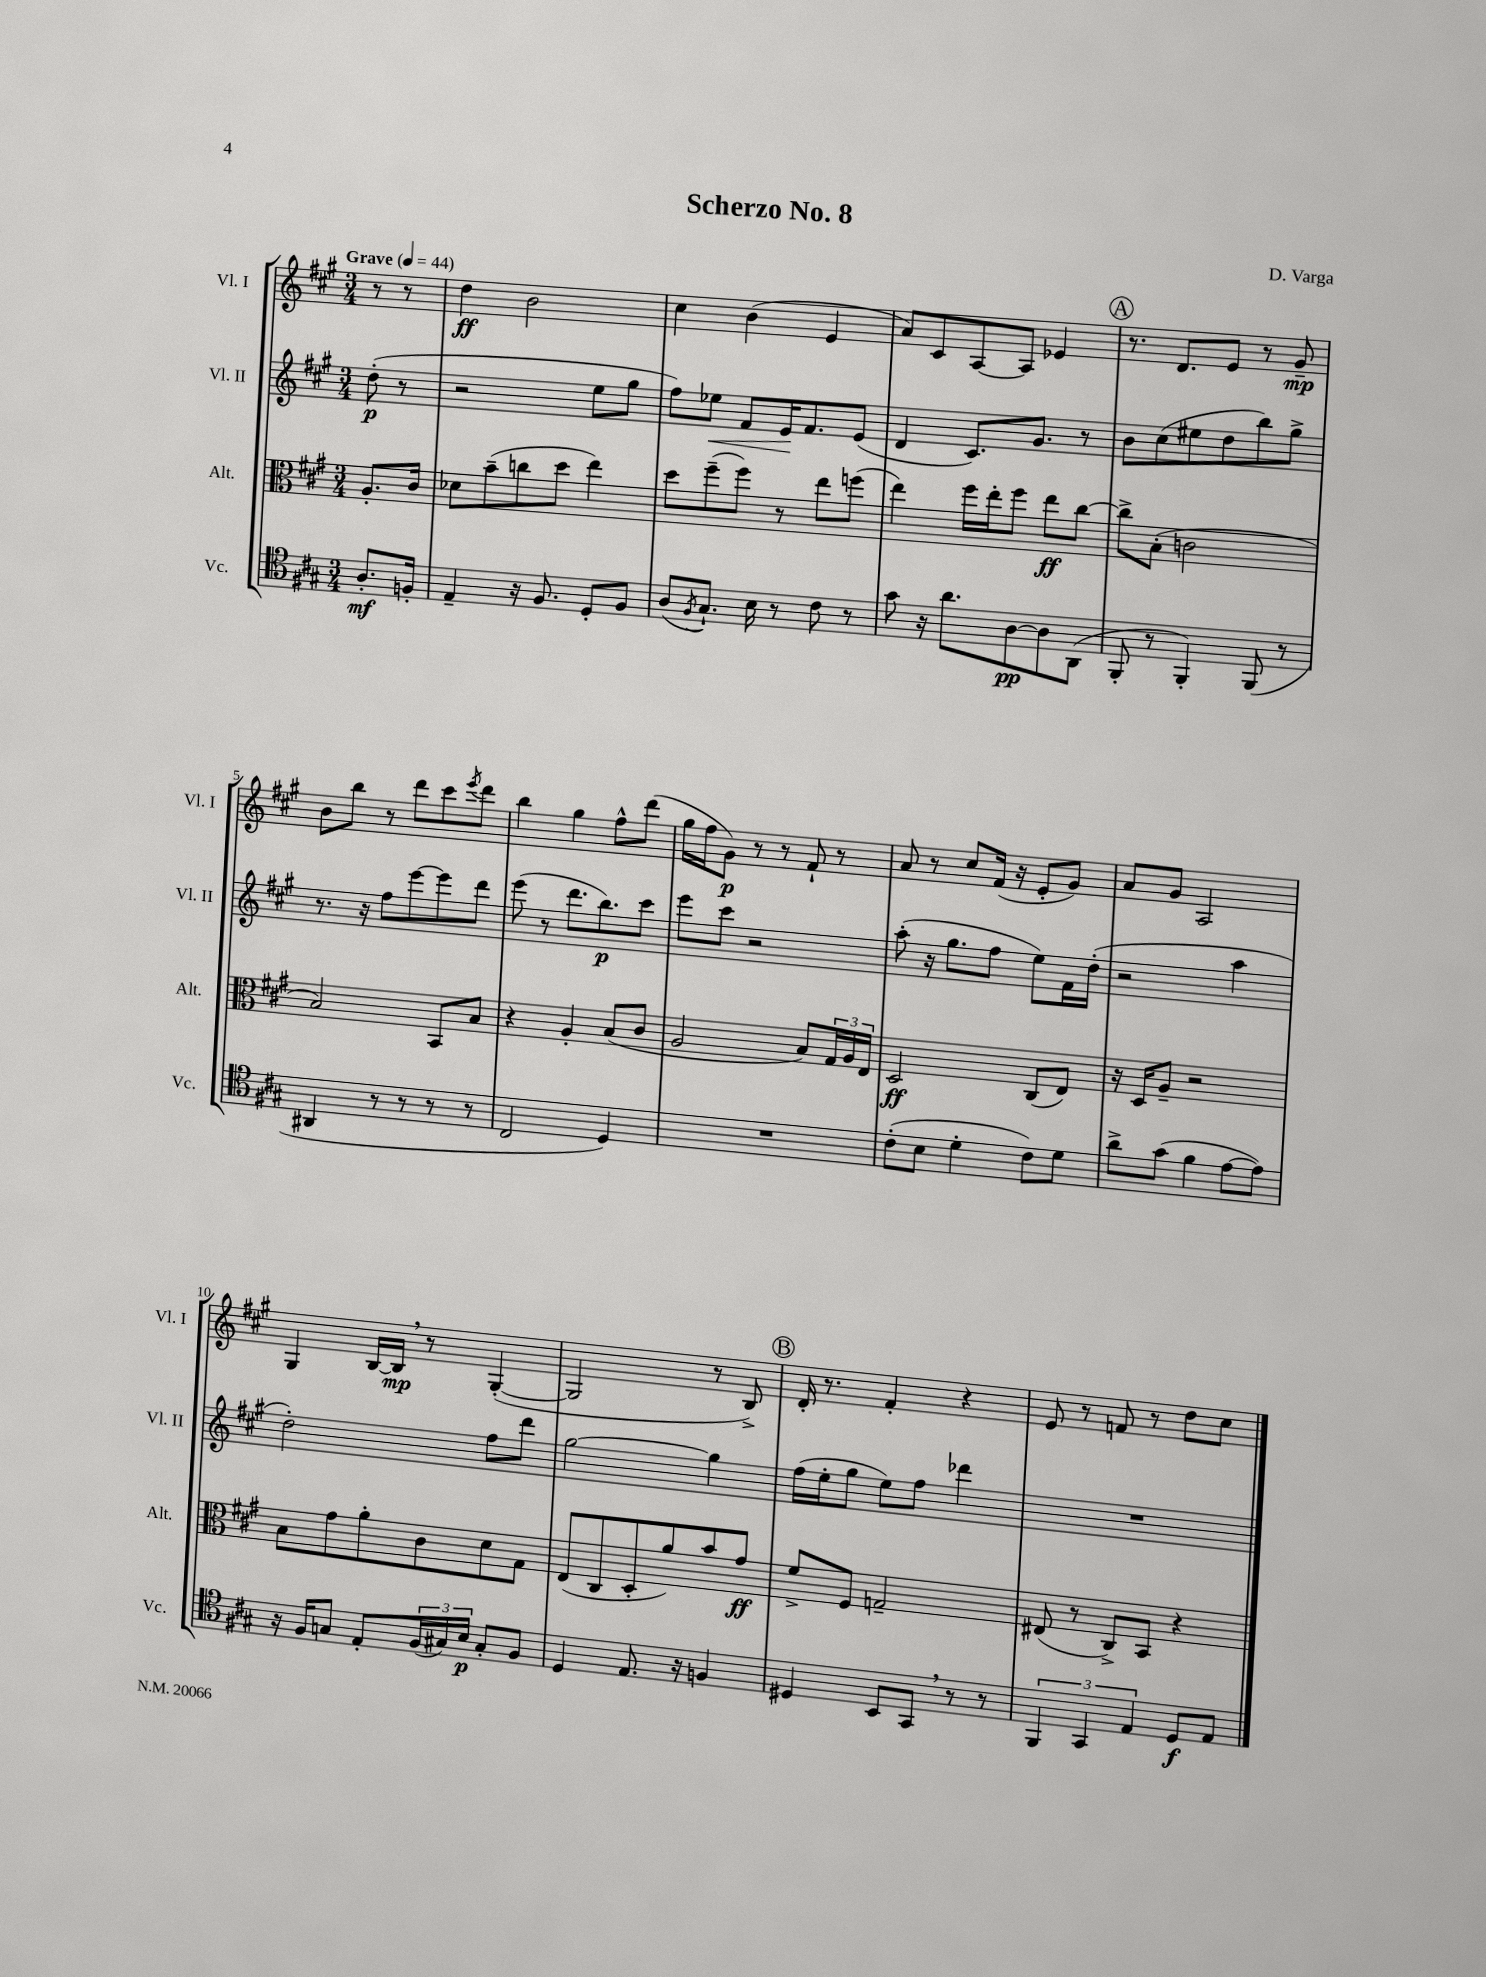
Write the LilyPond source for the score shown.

\header { title = "Scherzo No. 8" composer = "D. Varga" }
<<
\new StaffGroup <<
\new Staff = "s0" \with { instrumentName = "Vl. I" shortInstrumentName = "Vl. I" } {
    \clef treble \key a \major \numericTimeSignature \time 3/4 \partial 4 \tempo "Grave" 4 = 44
    r8 r8 |
    d''4\ff b'2 |
    cis''4 b'4( e'4 |
    a'8) cis'8 a8~ a8 ees'4 |
    \mark \markup { \circle "A" } r8. d'8. e'8 r8 gis'8--\mp |
    b'8 b''8 r8 d'''8 cis'''8 \acciaccatura { e'''8 } d'''8 |
    b''4 gis''4 fis''8-^ d'''8( |
    gis''16 fis''16 gis'8\p) r8 r8 fis'8-! r8 |
    a'8 r8 cis''8 fis'16( r16 e'8-. gis'8) |
    a'8 gis'8 a2 |
    gis4 b16~ b16\mp \breathe r8 gis4~-.( |
    gis2 r8 b8->) |
    \mark \markup { \circle "B" } d'16-. r8. fis'4-. r4 |
    e'8 r8 f'8 r8 d''8 cis''8 \bar "|." |
}
\new Staff = "s1" \with { instrumentName = "Vl. II" shortInstrumentName = "Vl. II" } {
    \clef treble \key a \major \numericTimeSignature \time 3/4 \partial 4
    d''8-.\p( r8 |
    r2 e''8 gis''8 |
    fis''8) ees''8\< fis'8 e'16\! fis'8. e'8( |
    d'4 cis'8.) gis'8. r8 |
    \mark \markup { \circle "A" } b'8 cis''8( eis''8 d''8 b''8) gis''8-> |
    r8. r16 fis''8 e'''8~ e'''8 d'''8 |
    e'''8( r8 d'''8. b''8.\p) cis'''8 |
    e'''8 cis'''8 r2 |
    a''8-.( r16 gis''8. fis''8 e''8) fis'16 d''16-.( |
    r2 a''4 |
    d''2-.) fis''8 d'''8 |
    gis''2~ gis''4 |
    \mark \markup { \circle "B" } fis''16( e''16-. gis''8 e''8) fis''8 des'''4 |
    R2. \bar "|." |
}
\new Staff = "s2" \with { instrumentName = "Alt." shortInstrumentName = "Alt." } {
    \clef alto \key a \major \numericTimeSignature \time 3/4 \partial 4
    a8.-. cis'16 |
    des'8 b'8--( c''8 d''8 e''4) |
    d''8 fis''8--( fis''8) r8 e''8 f''8( |
    e''4) fis''16 e''16-. fis''8 e''8\ff cis''8~ |
    \mark \markup { \circle "A" } cis''8-> b8-.( c'2 |
    b2) b,8 b8 |
    r4 a4-. b8( cis'8 |
    a2 b8) \tuplet 3/2 { gis16 a16 e16 } |
    d2\ff cis8( e8) |
    r16 d16 a8-- r2 |
    b8 gis'8 a'8-. cis'8 d'8 gis8 |
    e8( cis8 d8-. a'8) b'8 gis'8\ff |
    \mark \markup { \circle "B" } fis'8-> fis8 g2-- |
    eis8( r8 cis8->) b,8 r4 \bar "|." |
}
\new Staff = "s3" \with { instrumentName = "Vc." shortInstrumentName = "Vc." } {
    \clef tenor \key a \major \numericTimeSignature \time 3/4 \partial 4
    a8.-.\mf f16-. |
    e4-- r16 fis8. d8-. fis8 |
    a8( \acciaccatura { fis8 } gis8.-!) b16 r8 cis'8 r8 |
    gis'8 r16 a'8. a8~\pp a8 a,8( |
    \mark \markup { \circle "A" } fis,8-. r8 fis,4-.) fis,8( r8 |
    ais,4 r8 r8 r8 r8 |
    cis2 d4) |
    R2. |
    cis'8-.( b8 d'4-. cis'8) d'8 |
    a'8-> gis'8( fis'4 e'8~ e'8) |
    r16 fis16 g8 e8-. \tuplet 3/2 { fis16( gis16) b16\p } gis8-. fis8 |
    d4 e8. r16 f4 |
    \mark \markup { \circle "B" } dis4 b,8 gis,8 \breathe r8 r8 |
    \tuplet 3/2 { fis,4 gis,4 e4 } d8\f e8 \bar "|." |
}
>>
>>
